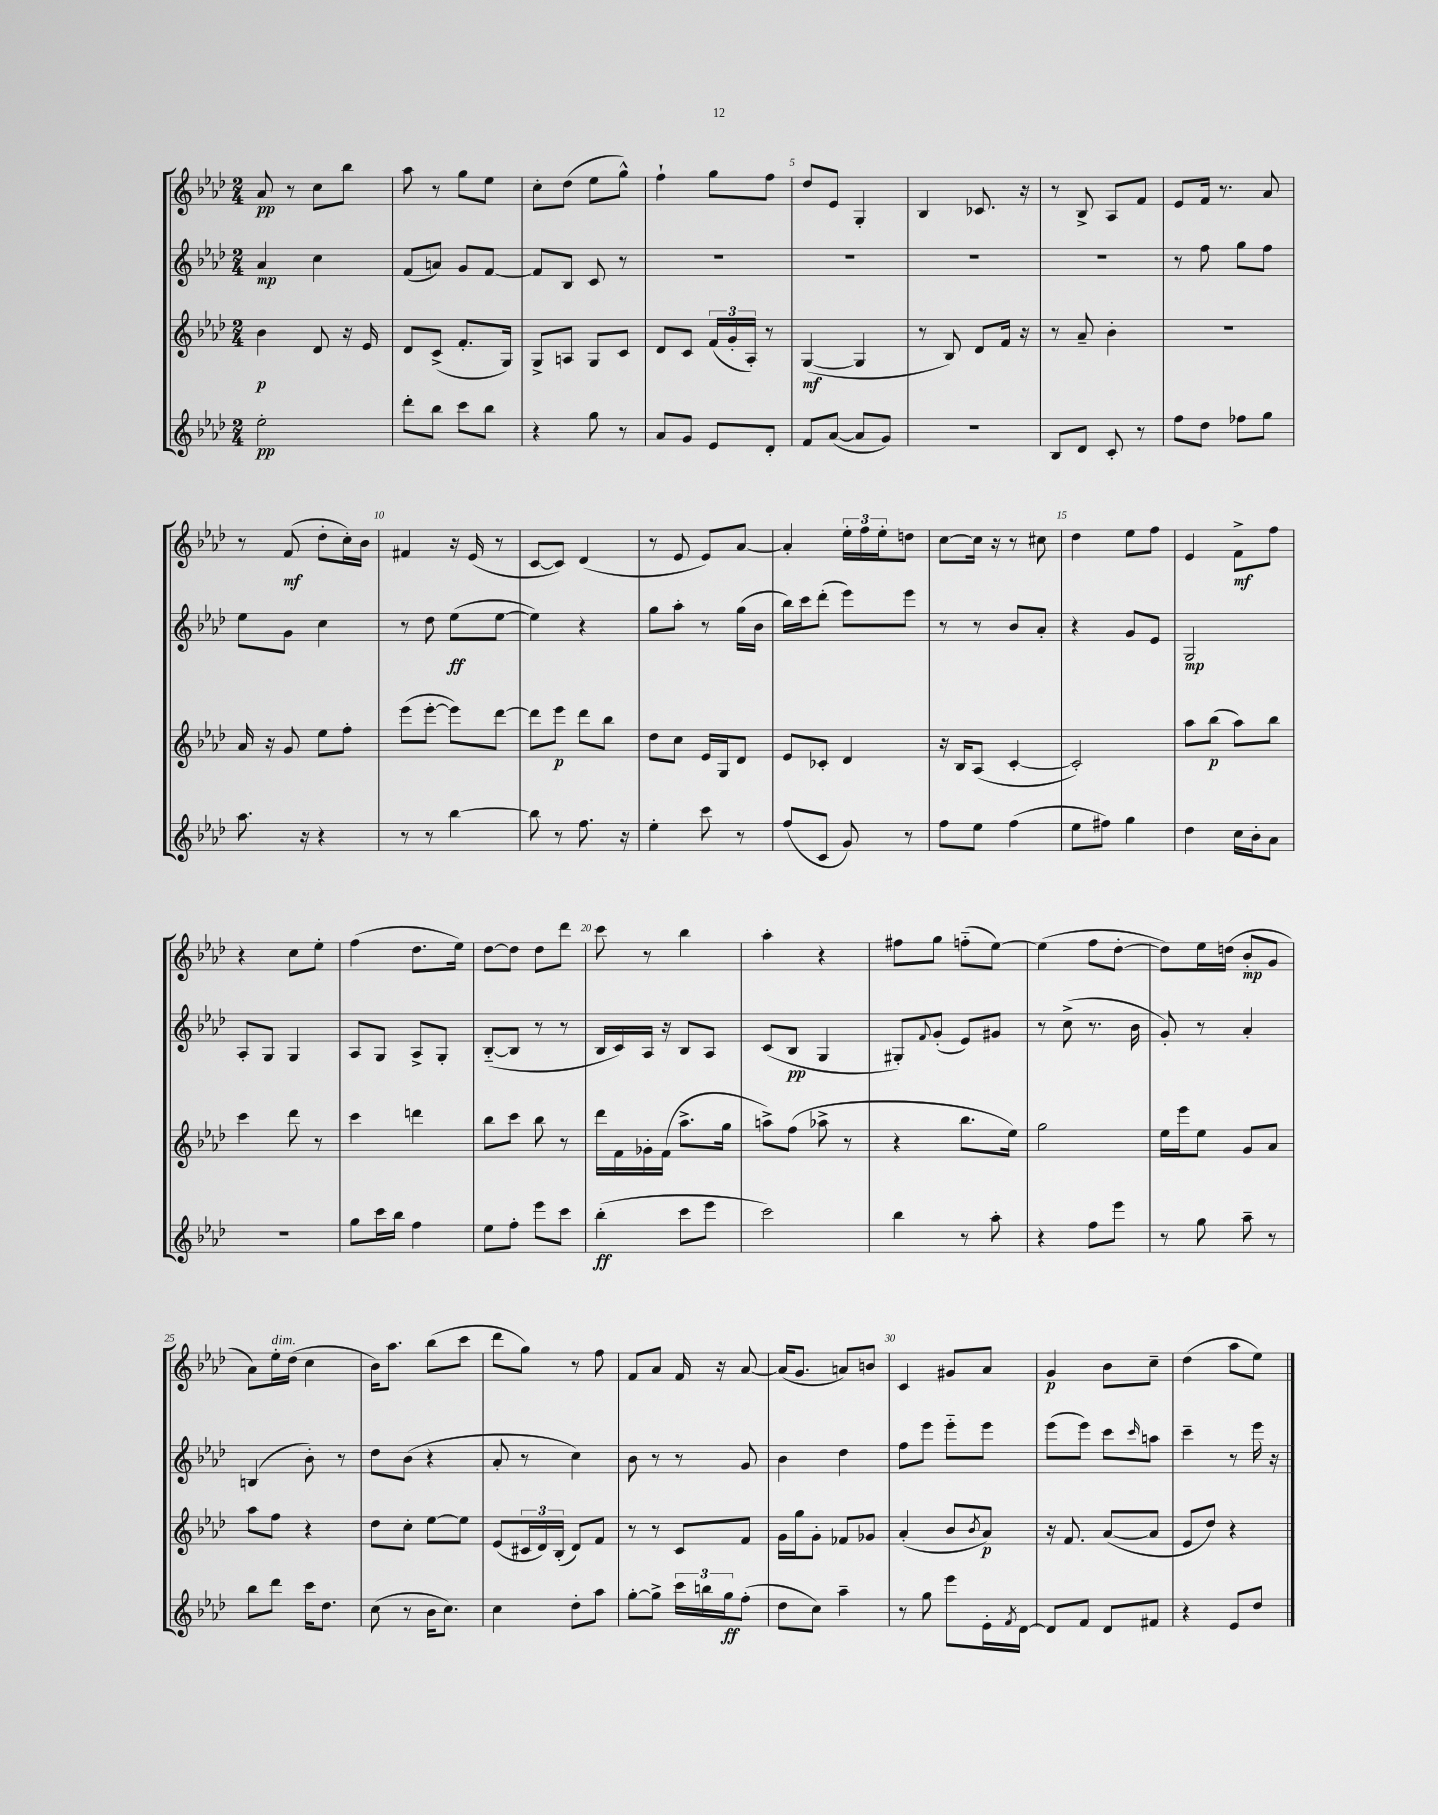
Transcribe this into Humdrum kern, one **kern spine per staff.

**kern	**kern	**kern	**kern
*staff4	*staff3	*staff2	*staff1
*clefG2	*clefG2	*clefG2	*clefG2
*k[b-e-a-d-]	*k[b-e-a-d-]	*k[b-e-a-d-]	*k[b-e-a-d-]
*M2/4	*M2/4	*M2/4	*M2/4
2ee-'\	4b-\	4a-/	8a-/
.	.	.	8r
.	8d-/	4cc\	8cc\L
.	16r	.	8bb-\J
.	16e-/	.	.
=	=	=	=
8ddd-'\L	8d-/L	(8f/L	8aa-\
8bb-\J	(8c^/J	8a/J)	8r
8ccc\L	8.f'/L	8g/L	8gg\L
8bb-\J	.	[8f/J	8ee-\J
.	16G/Jk)	.	.
=	=	=	=
4r	8G^/L	8f/]L	8cc'\L
.	8A/J	8B-/J	(8dd-\J
8gg\	8G/L	8c/	8ee-\L
8r	8c/J	8r	8gg^^\J)
=	=	=	=
8a-/L	8d-/L	2r	4ff`\
8g/J	8c/J	.	.
8e-/L	(24f/LL	.	8gg\L
.	24g'/	.	.
.	24A-'/JJ)	.	.
8d-'/J	8r	.	8ff\J
=	=	=	=
8f/L	([4G/	2r	8dd-/L
([8a-/J	.	.	8e-/J
8a-/]L	4G/]	.	4G'/
8g/J)	.	.	.
=	=	=	=
2r	8r	2r	4B-/
.	8B-/)	.	.
.	8d-/L	.	8.c-/
.	16f/Jk	.	.
.	16r	.	16r
=	=	=	=
8B-/L	8r	2r	8r
8d-/J	8a-~/	.	8B-^/
8c'/	4b-'\	.	8A-/L
8r	.	.	8f/J
=	=	=	=
8ff\L	2r	8r	8e-/L
8dd-\J	.	8ff\	16f/Jk
.	.	.	8.r
8ff-\L	.	8gg\L	.
8gg\J	.	8ff\J	8a-/
=	=	=	=
8.aa-\	16a-/	8ee-\L	8r
.	16r	.	.
.	8g/	8g\J	(8f/
16r	.	.	.
4r	8ee-\L	4cc\	8dd-'\L
.	8ff'\J	.	16cc'\L)
.	.	.	16b-\JJ
=	=	=	=
8r	(8eee-\L	8r	4f#/
8r	[8eee-'\J	8dd-\	.
[4bb-\	8eee-\]L)	(8ee-\L	16r
.	.	.	(16e-/
.	[8ddd-\J	[8ee-\J	8r
=	=	=	=
8bb-\]	8ddd-\]L	4ee-\])	[8c/L
8r	8eee-\J	.	8c/]J)
8.ff\	8ddd-\L	4r	(4d-/
.	8bb-\J	.	.
16r	.	.	.
=	=	=	=
4ee-'\	8dd-\L	8gg\L	8r
.	8cc\J	8aa-'\J	8e-/
8ccc\	16e-/LL	8r	8e-/L)
.	16G/J	.	.
8r	8d-/J	(16gg\LL	[8a-/J
.	.	16b-\JJ	.
=	=	=	=
(8ff/L	8e-/L	16bb-\LL)	4a-'/]
.	.	16ccc\J	.
8c/J	8c-'/J	(8ddd-'\J	.
8g/)	4d-/	8eee-\L)	24ee-'\LL
.	.	.	24ff\
.	.	.	24ee-'\J
8r	.	8eee-\J	8dd\J
=	=	=	=
8ff\L	16r	8r	[8cc\L
.	16B-/LK	.	.
8ee-\J	(8A-/J	8r	16cc\]Jk
.	.	.	16r
(4ff\	[4c'/	8b-/L	8r
.	.	8a-'/J	8cc#\
=	=	=	=
8ee-\L	2c'/])	4r	4dd-\
8ff#\J)	.	.	.
4gg\	.	8g/L	8ee-\L
.	.	8e-/J	8ff\J
=	=	=	=
4dd-\	8aa-\L	2G/	4e-/
.	(8bb-\J	.	.
16cc\LL	8aa-\L)	.	8f^\L
16b-'\J	.	.	.
8a-\J	8bb-\J	.	8ff\J
=	=	=	=
2r	4ccc\	8A-'/L	4r
.	.	8G/J	.
.	8ddd-\	4G/	8cc\L
.	8r	.	8ee-'\J
=	=	=	=
8gg\L	4ccc\	8A-/L	(4ff\
16ccc\L	.	8G/J	.
16bb-\JJ	.	.	.
4ff\	4ddd\	8A-^/L	8.dd-\L
.	.	8G'/J	.
.	.	.	16ee-\Jk)
=	=	=	=
8ee-\L	8bb-\L	([8B-'~/L	[8dd-\L
8ff'\J	8ccc\J	8B-/]J	8dd-\]J
8eee-\L	8bb-\	8r	8dd-\L
8ccc\J	8r	8r	8ddd-\J
=	=	=	=
(4bb-'\	16ddd-\LL	16B-/LL	8ccc\
.	16f\	16c/)	.
.	16g-'\	16A-/JJ	8r
.	(16f\JJ	16r	.
8ccc\L	8.aa-^\L	8B-/L	4bb-\
8eee-\J	.	8A-/J	.
.	16gg\Jk	.	.
=	=	=	=
2ccc\)	8aa^\L)	(8c/L	4aa-'\
.	(8ff\J	8B-/J	.
.	8aa-^\	4G/	4r
.	8r	.	.
=	=	=	=
4bb-\	4r	8G#'/L)	8ff#\L
.	.	8qqf/	.
.	.	(8g'/J	8gg\J
8r	8.bb-\L	8e-/L)	(8ff'~\L
8aa-'\	.	8g#/J	[8ee-\J)
.	16ee-\Jk)	.	.
=	=	=	=
4r	2gg\	8r	(4ee-\]
.	.	(8cc^\	.
8ff\L	.	8.r	8ff\L
8eee-\J	.	.	[8dd-'\J
.	.	16b-\	.
=	=	=	=
8r	16ee-\LL	8g'/)	8dd-\]L)
.	16eee-\J	.	.
8gg\	8ee-\J	8r	16ee-\L
.	.	.	(16dd\JJ
8aa-~\	8g/L	4a-'/	8b-'/L
8r	8a-/J	.	8g/J
=	=	=	=
8bb-\L	8aa-\L	(4B/	8a-\L)
8ddd-\J	8ff\J	.	16ee-'\L
.	.	.	(16dd-\JJ
16ccc\LK	4r	8b-'\)	4cc\
8.dd-\J	.	.	.
.	.	8r	.
=	=	=	=
(8cc\	8dd-\L	8dd-\L	16b-\LK)
.	.	.	8.aa-\J
8r	8cc'\J	(8b-\J	.
16b-\LK	[8ee-\L	4r	(8bb-\L
8.cc\J)	.	.	.
.	8ee-\]J	.	8ccc\J
=	=	=	=
4cc\	(8e-/L	8a-'/	8ddd-\L
.	24c#/L	8r	8gg\J)
.	24d-/)	.	.
.	(24B-'/JJ	.	.
8dd-'\L	8d-/L)	4cc\)	8r
8aa-\J	8f/J	.	8ff\
=	=	=	=
[8gg'\L	8r	8b-\	8f/L
8gg^\]J	8r	8r	8a-/J
24ccc\LL	8c/L	8r	16f/
24bb\	.	.	.
.	.	.	16r
24gg\J	.	.	.
(8ff'\J	8f/J	8g/	[8a-/
=	=	=	=
8dd-\L	16g\LL	4b-\	(16a-/]LK
.	16gg\J	.	8.g/J
8cc\J)	8g'\J	.	.
4aa-~\	8f-/L	4dd-\	8a/L)
.	8g-/J	.	8b/J
=	=	=	=
8r	(4a-'/	8ff\L	4c/
8gg\	.	8eee-\J	.
8eee-\L	8b-/L	8eee-'~\L	8g#/L
.	8qb-/	.	.
16e-'\L	8a-/J)	8eee-\J	8a-/J
8qf/	.	.	.
[16d-\JJ	.	.	.
=	=	=	=
8d-/]L	16r	(8eee-\L	4g/
.	8.f/	.	.
8f/J	.	8eee-\J)	.
8d-/L	([8a-/L	8ccc\L	8b-\L
.	.	16qqccc/	.
8f#/J	8a-/]J	8aa\J	8cc~\J
=	=	=	=
4r	8e-/L	4ccc~\	(4dd-\
.	8dd-/J)	.	.
8e-/L	4r	8r	8aa-\L
8dd-/J	.	16eee-\	8ee-\J)
.	.	16r	.
==	==	==	==
*-	*-	*-	*-
